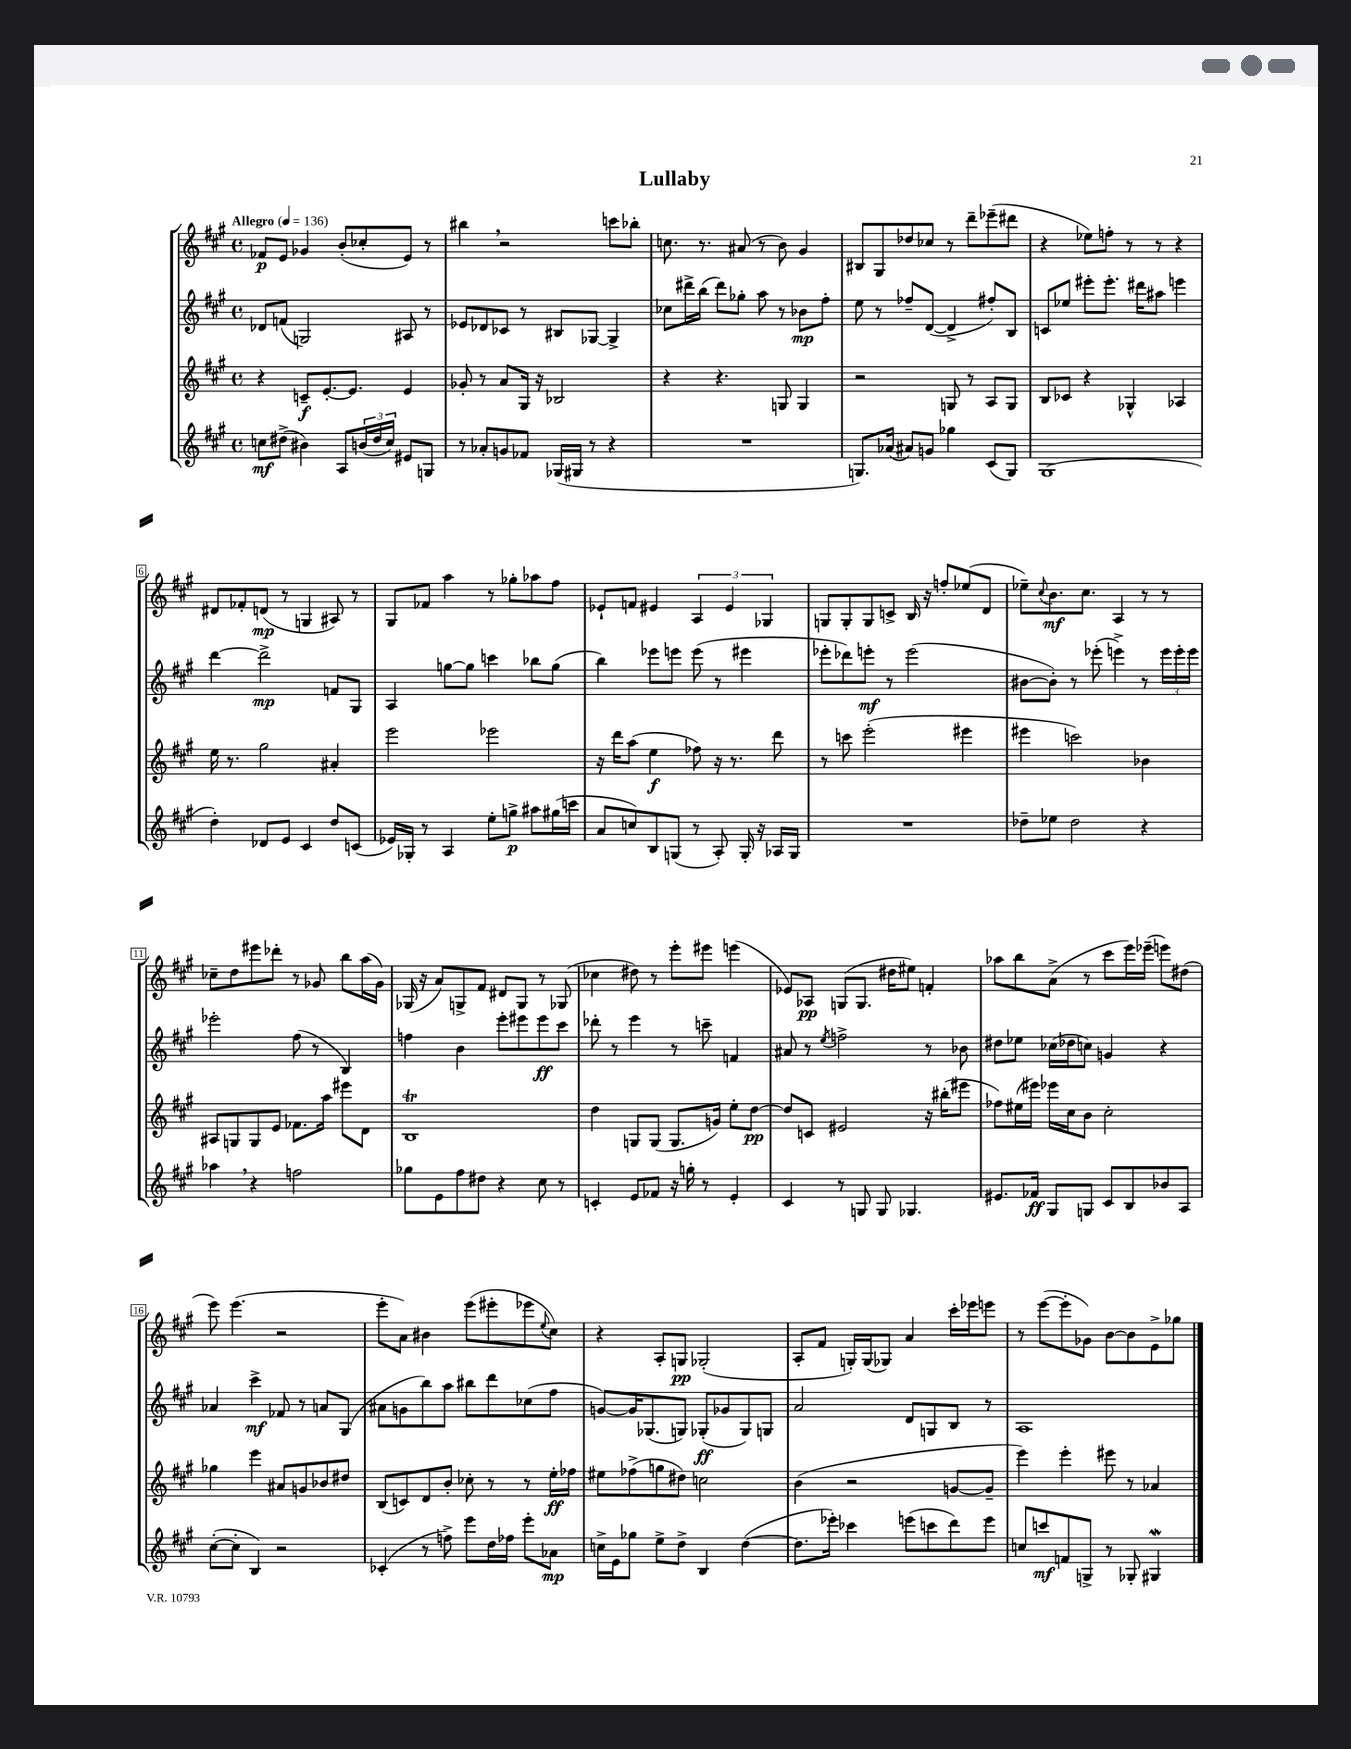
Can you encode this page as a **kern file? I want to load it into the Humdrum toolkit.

**kern	**kern	**kern	**kern
*staff4	*staff3	*staff2	*staff1
*clefG2	*clefG2	*clefG2	*clefG2
*k[f#c#g#]	*k[f#c#g#]	*k[f#c#g#]	*k[f#c#g#]
*M4/4	*M4/4	*M4/4	*M4/4
*met(c)	*met(c)	*met(c)	*met(c)
*MM136	*MM136	*MM136	*MM136
8cc	4r	8d-	8f-
(8dd#^	.	(8f	8e
4b#)	8c~	2G)	4g-
.	[8.e'	.	.
8A	.	.	(8b'
.	8.e]	.	.
(24b	.	.	8cc-'
24dd#	.	.	.
24cc)	.	.	.
8e#	4e	8A#	8e)
8G	.	8r	8r
=	=	=	=
8r	8g-'	8e-	4bb#
8a-'	8r	8d-	.
8g	8a	8c-	2r
8f-	16G#	8r	.
.	16r	.	.
(16G-	2B-	8B#	.
16G#	.	.	.
8r	.	[8G-	.
4r	.	4G-^]	8ccc
.	.	.	8bb-'
=	=	=	=
1r	4r	8cc-	8.cc
.	.	16ddd#^	.
.	.	(16bb	8.r
.	4.r	8ddd#)	.
.	.	8gg-'	(8a#
.	.	8aa	8r
.	8G	8r	8b)
.	4G	8b-	4g#
.	.	8ff#'	.
=	=	=	=
8.G)	2r	8ee	8B#
.	.	8r	8G#
(16a-	.	.	.
8a#)	.	8ff-~	8dd-
8g	.	([8d	8cc-
4gg-	8G	4d^]	8r
.	8r	.	8ddd~
(8c#	8A	8ff#')	(8eee-~
8G)	8G	8B	8ddd#
=	=	=	=
(1G#	8B	8c	4r
.	8c-	8ee-	.
.	4r	8eee#'	8ee-)
.	.	8.eee#'	8ff'
.	4G-^^	.	8r
.	.	16ddd#	.
.	.	8aa#	8r
.	4A-	4eee	4r
=	=	=	=
4dd')	16ee	[4ddd	8d#
.	8.r	.	.
.	.	.	8f-'
8d-	2gg#	2ddd^]	(8d
8e	.	.	8r
4c#	.	.	4G
8dd	4a#'	8f	8A#)
(8c	.	8G#	8r
=	=	=	=
16e-)	2eee	4A	8G#
16G-'	.	.	.
8r	.	.	8f-
4A	.	[8gg	4aa
.	.	8gg]	.
8ee'	2eee-	4ccc	8r
8gg^	.	.	8gg-'
8aa#	.	8bb-	8aa-
(16gg#	.	(8gg	8ff#
16ccc	.	.	.
=	=	=	=
8a	16r	4bb)	8e-`
.	16ddd	.	.
8cc)	(8aa	.	8f
8B	4ee	8eee-	4e#
(8G	.	8eee	.
8r	8ff-)	(8eee	6A
8A')	16r	8r	.
.	.	.	6e#
.	8.r	.	.
16G'	.	4eee#	.
16r	.	.	.
.	.	.	6G-
16A-	8ddd	.	.
16G	.	.	.
=	=	=	=
1r	8r	8eee-'	8G
.	8ccc	8ddd-)	8G'
.	(2eee'	8eee'	8G
.	.	8r	8c^
.	.	(2eee	16B
.	.	.	16r
.	.	.	8ff'
.	4eee#	.	(8ee-
.	.	.	8d
=	=	=	=
8dd-~	4eee#	[8b#	8ee-~)
.	.	.	8qqcc#
8ee-	.	8b#'])	8.b
2dd-	2ccc)	8r	.
.	.	.	8.cc#
.	.	(8eee-'	.
.	.	4eee^)	4A
4r	4b-	8r	8r
.	.	24eee	8r
.	.	24eee'	.
.	.	24eee	.
=	=	=	=
4aa-	8A#	2eee-'	8cc-~
.	8G	.	8dd
4r	8G	.	8eee#
.	8e	.	8ddd-'
2ff	8.f-	(8ff#	8r
.	.	8r	8g-
.	16aa	.	.
.	8eee#	4B)	8bb
.	8d	.	(16aa
.	.	.	16g-)
=	=	=	=
8gg-	1B	4ff	(16G-
.	.	.	16r
8e	.	.	8a)
8ff#	.	4b	8G^
8dd#	.	.	8f#
4r	.	8eee'	8d#
.	.	8eee#	8G
8cc#	.	8eee#	8r
8r	.	8ccc#	(8G-
=	=	=	=
4c'	4dd	8ddd-'	4cc-
.	.	8r	.
8e	8G	4eee	8dd#)
8f-	(8G	.	8r
16r	8.G	8r	8eee'
16gg'	.	.	.
8r	.	8ccc~	8eee#
.	16g)	.	.
4e'	8ee'	4f	(4eee
.	[8dd	.	.
=	=	=	=
4c#	8dd]	8a#	8e-)
.	8c	8r	8A-
.	.	8qee	.
8r	2e#	2ff^	(8G
8G	.	.	8.G
8G	.	.	.
.	.	.	16dd#
4.G-	.	.	8ee#)
.	16r	8r	4f'
.	(16bb#'	.	.
.	8eee#	8b-	.
=	=	=	=
8.e#	8ff-)	8dd#	8aa-
.	(16ee#	8ee-	8bb
16f-	16eee#)	.	.
8G#	16eee-	(16cc-	(8a^
.	16cc#	16dd-	.
8G	8b	8cc)	8r
8c#	2cc#'	4g	8ccc#
8B	.	.	16eee)
.	.	.	(16eee-~
8b-	.	4r	8eee)
8A	.	.	(8dd#
=	=	=	=
([8cc#'	4gg-	4a-	8eee)
8cc#']	.	.	(4.eee
4B)	4eee	4ccc#^	.
2r	8a#	8f-	2r
.	8g	8r	.
.	8b-	8a	.
.	8dd#	(8G#	.
=	=	=	=
(4c-'	(8B	8a#	8eee'
.	8c)	8g	8a)
8r	8d	8bb)	4b#
8ff^)	8b'	8aa	.
8eee	8cc-'	8bb#	(8eee
16dd	8r	8ddd	8eee#'
16ff-	.	.	.
8eee'	8r	(8cc-	8eee-
.	.	.	8qqee
8a-	16ee'	8ff#	8cc#)
.	16ff-	.	.
=	=	=	=
16cc^	8ee#	[8g)	4r
16e	.	.	.
8gg-	(8ff-^	16g]	.
.	.	(8.G-	.
8ee^	8gg	.	8A'
8dd^	8dd#)	8G)	8G
4B	2cc	(8G-'	(2G-'
.	.	8g-	.
([4dd	.	8G-)	.
.	.	8G	.
=	=	=	=
8.dd]	(4b	2a	8A'
.	.	.	8f#
16eee-')	.	.	.
4ccc-	2r	.	16G')
.	.	.	(16G
.	.	.	8G-)
(8eee	.	8d	4a
8ccc	.	8G	.
8ddd)	[8g	8B	16ccc#'
.	.	.	16eee-
8eee	8g~]	8r	8eee
=	=	=	=
8cc	4eee)	1A	8r
8ccc	.	.	([8eee
8f	4eee'	.	8eee']
8G^	.	.	8g-)
8r	8eee#	.	[8b
8G-'	8r	.	8b]
4G#	4a-	.	8e^
.	.	.	8gg-
==	==	==	==
*-	*-	*-	*-
